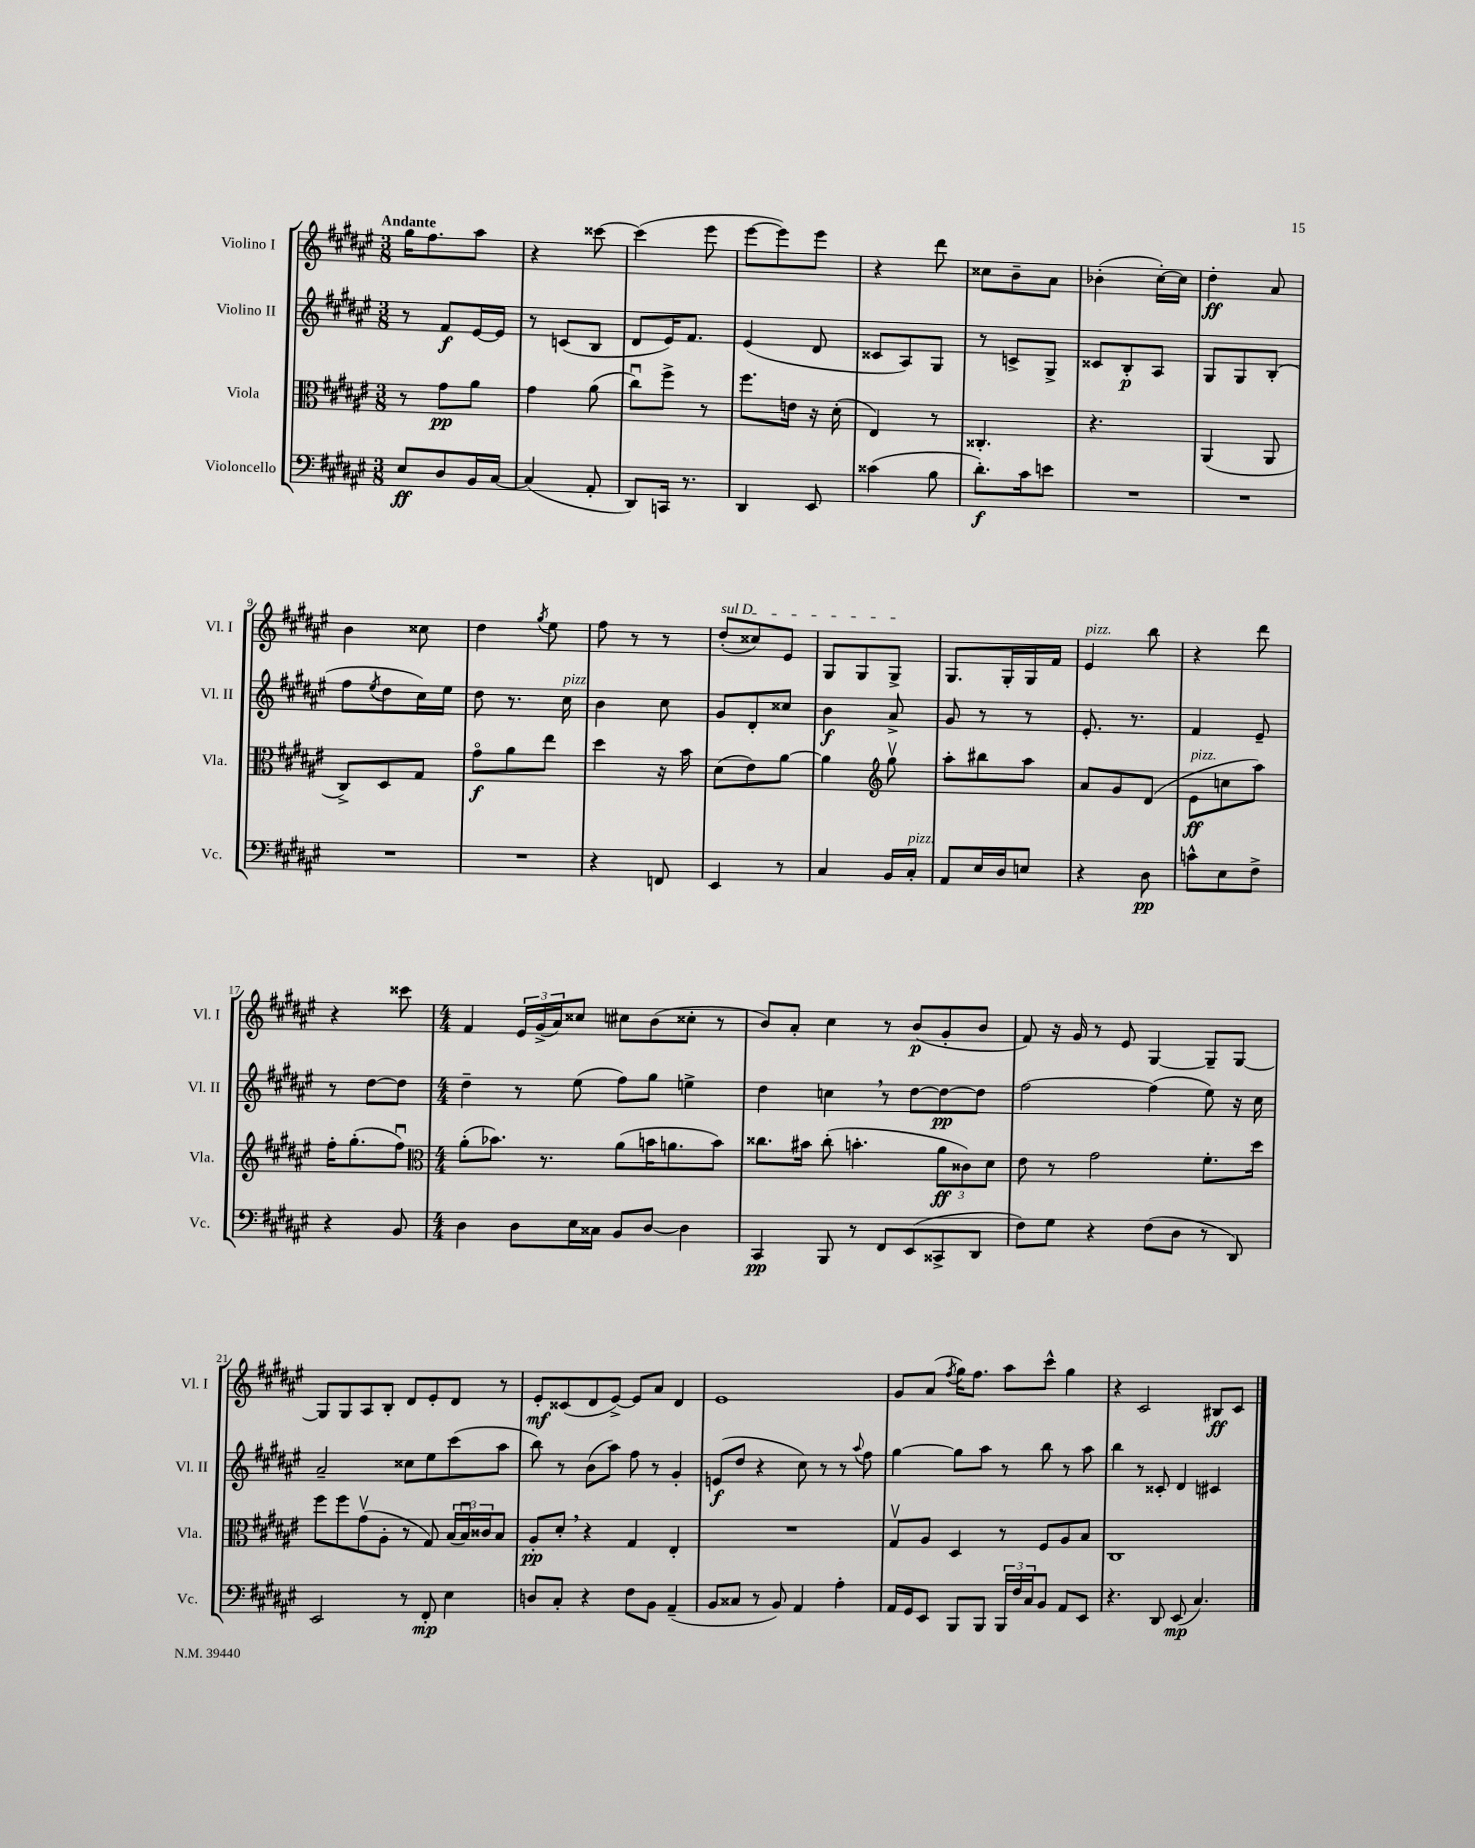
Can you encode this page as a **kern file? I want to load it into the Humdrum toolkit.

**kern	**kern	**kern	**kern
*staff4	*staff3	*staff2	*staff1
*clefF4	*clefC3	*clefG2	*clefG2
*k[f#c#g#d#a#e#]	*k[f#c#g#d#a#e#]	*k[f#c#g#d#a#e#]	*k[f#c#g#d#a#e#]
*M3/8	*M3/8	*M3/8	*M3/8
8E#	8r	8r	16gg#
.	.	.	8.ff#
8D#	8g#	8f#	.
16BB	8a#	[16e#	8aa#
[16C#	.	16e#]	.
=	=	=	=
(4C#]	4g#	8r	4r
.	.	(8c	.
8AA#'	(8a#	8B	[8ccc##
=	=	=	=
8DD#)	8cc#u)	8d#	(4ccc##]
16CC	8ff#^	16e#)	.
8.r	.	8.f#	.
.	8r	.	8eee#
=	=	=	=
4DD#	8.ff#	(4e#	[8eee#
.	.	.	8eee#])
.	16e	.	.
8EE#	16r	8d#	8eee#
.	(16d#'	.	.
=	=	=	=
(4c##	4E#)	8c##	4r
.	.	8A#)	.
8B	8r	8G#	8ddd#
=	=	=	=
8.d#')	4.C##'	8r	8cc##
.	.	8c^	8b~
16c#	.	.	.
8e	.	8G#^	8a#
=	=	=	=
4.r	4.r	8c##	(4b-'
.	.	8B'	.
.	.	8A#	[16cc#')
.	.	.	16cc#]
=	=	=	=
4.r	(4AA#	8G#	4dd#'
.	.	8G#	.
.	8AA#	(8B'	8a#
=	=	=	=
4.r	8C#^)	8ff#	4b
.	.	8qee#	.
.	8D#	8dd#	.
.	8G#	16cc#)	8cc##
.	.	16ee#	.
=	=	=	=
4.r	8g#o	8dd#	4dd#
.	8a#	8.r	.
.	.	.	8qgg#
.	8ee#	.	8ee#
.	.	16cc#	.
=	=	=	=
4r	4dd#	4b	8ff#
.	.	.	8r
8FF	16r	8cc#	8r
.	16b	.	.
=	=	=	=
4EE#	(8d#	8g#	(8dd#'
.	8e#)	8d#'	8cc##)
8r	[8a#	8cc##	8e#
=	=	=	=
4C#	4a#]	4b	8G#
.	.	.	8G#
*	*clefG2	*	*
16BB	8gg#v	8a#^	8G#^
16C#'	.	.	.
=	=	=	=
8AA#	8aa#'	8g#	8.G#
16E#	8bb#	8r	.
16D#	.	.	16G#'
8E	8aa#	8r	16G#
.	.	.	16f#
=	=	=	=
4r	8a#	8.e#'	4e#
.	8g#	.	.
.	.	8.r	.
8D#	(8d#	.	8bb
=	=	=	=
8c^^	8e#	4f#	4r
8E#	8cc	.	.
8F#^	8aa#)	8e#~	8ddd#
=	=	=	=
4r	16ff#'	8r	4r
.	(8.gg#'	.	.
.	.	[8dd#	.
8BB	8ff#u)	8dd#]	8ccc##
=	=	=	=
*	*clefC3	*	*
*M4/4	*M4/4	*M4/4	*M4/4
4D#	(8a#'	4dd#~	4f#
.	8.b-)	.	.
8D#	.	8r	24e#
.	.	.	(24g#^
.	8.r	.	.
.	.	.	24a#)
16E#	.	(8ee#	8cc##
16C##	.	.	.
8BB	(8a#	8ff#)	8cc#
[8D#	16b	8gg#	(8b
.	8.a	.	.
4D#]	.	4ee^	8cc##'
.	8b)	.	8r
=	=	=	=
4CC#	8.cc##	4dd#	8b)
.	.	.	8a#'
.	16b#	.	.
8BBB	(8cc##'	4cc	4cc#
8r	4.b'	.	.
8FF#	.	8r	8r
(8EE#	.	[8dd#	(8b
8CC##^	12a#	8dd#_	8g#'
.	12c##)	.	.
8DD#	.	8dd#]	8b
.	12d#	.	.
=	=	=	=
8F#)	8e#	[2ff#	8f#)
8G#	8r	.	16r
.	.	.	16g#
4r	2g#	.	8r
.	.	.	8e#
(8F#	.	(4ff#]	[4G#
8D#	.	.	.
8r	8.f#'	8ee#)	8G#~]
8DD#)	.	16r	[8G#
.	16dd#	16cc#	.
=	=	=	=
2EE#	8ff#	2a#~	8G#]
.	8ff#	.	8G#
.	(8g#v	.	8A#
.	8A#'	.	8B'
8r	8r	8cc##	8d#
8FF#'	8G#)	8ee#	8e#'
4E#	(24B	(8ccc#	8d#
.	24Bu)	.	.
.	24c##	.	.
.	8B	8aa#	8r
=	=	=	=
8D	8A#'	8bb)	8e#'
8C#'	8d#'	8r	(8c##
4r	4r	(8b	8d#
.	.	8aa#)	[8e#^)
8F#	4G#	8ff#	8e#]
8BB	.	8r	8a#
(4AA#~	4E#'	4g#'	4d#
=	=	=	=
8BB	1r	(8e	1e#
8C##	.	8dd#	.
8r	.	4r	.
8BB)	.	.	.
4AA#	.	8cc#)	.
.	.	8r	.
4A#'	.	8r	.
.	.	8qqaa#	.
.	.	8ff#	.
=	=	=	=
16AA#	8G#v	[4gg#	8g#
16GG#	.	.	.
8EE#	8A#	.	(8a#
.	.	.	8qff#
8BBB	4D#	8gg#]	16gg#)
.	.	.	8.ff#
8BBB	.	8aa#	.
24BBB	8r	8r	8aa#
24F#	.	.	.
24C#	.	.	.
8BB	8F#	8bb	8ccc#^^
8AA#	8A#	8r	4gg#
8EE#	8B	8aa#	.
=	=	=	=
4.r	1C#	4bb	4r
.	.	8r	2c#
8DD#	.	8c##'	.
(8EE#	.	4d#	.
4.C#)	.	.	.
.	.	4c#	8B#
.	.	.	8c#
==	==	==	==
*-	*-	*-	*-
